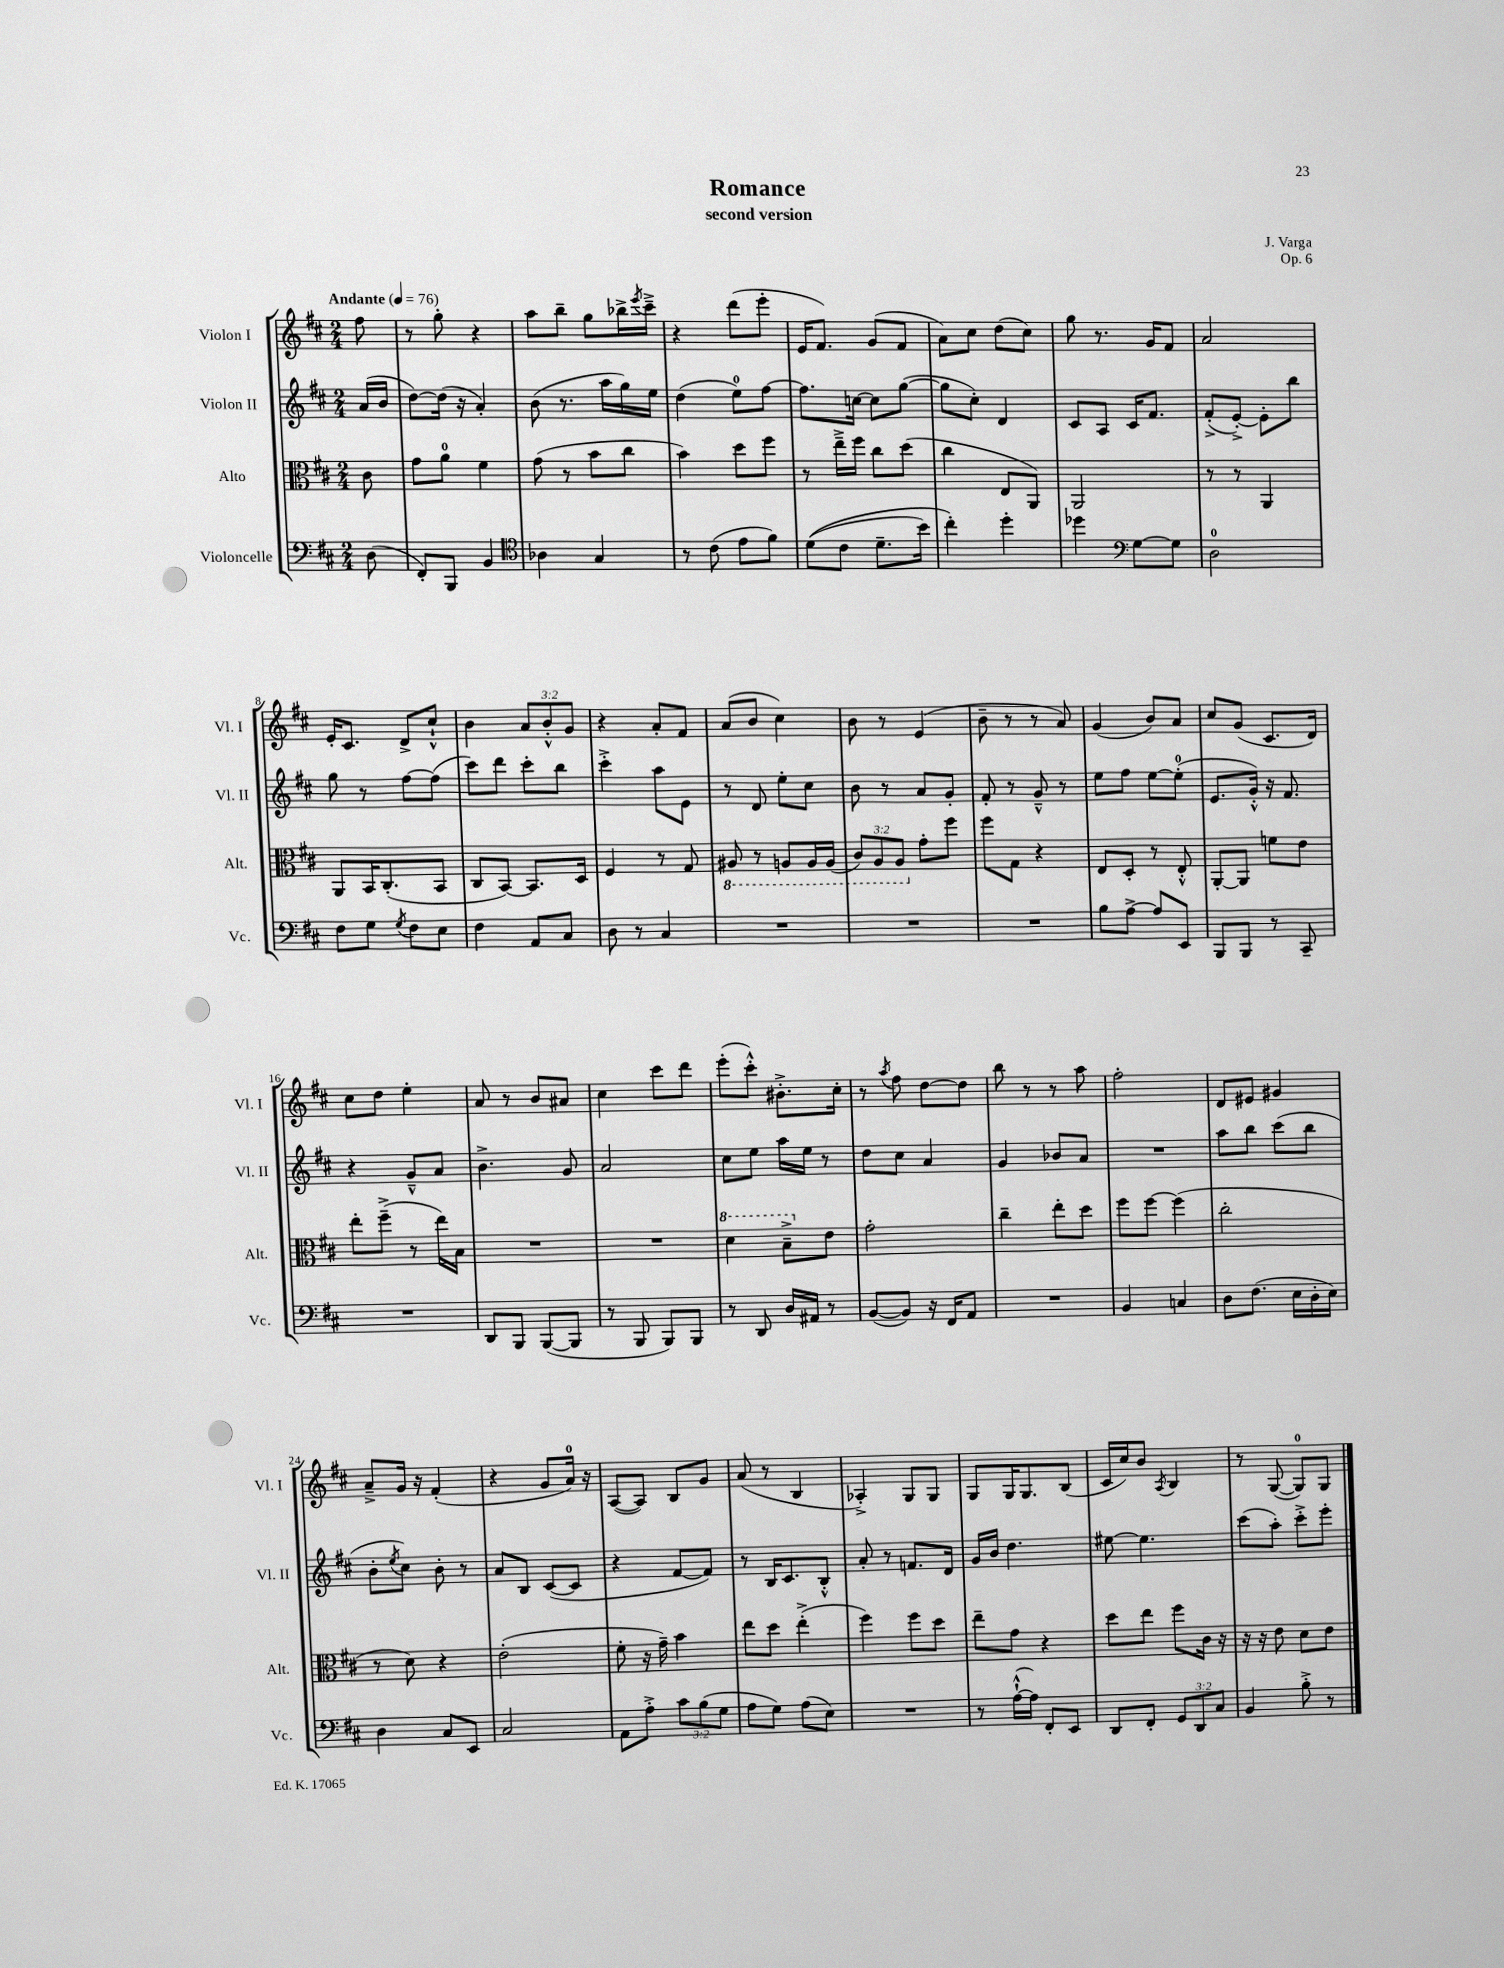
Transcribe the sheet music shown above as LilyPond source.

\header { title = "Romance" composer = "J. Varga" subtitle = "second version" opus = "Op. 6" }
<<
\new StaffGroup <<
\new Staff = "s0" \with { instrumentName = "Violon I" shortInstrumentName = "Vl. I" } {
    \clef treble \key d \major \numericTimeSignature \time 2/4 \override Staff.TupletNumber.text = #tuplet-number::calc-fraction-text \partial 8 \tempo "Andante" 4 = 76
    fis''8 |
    r8 g''8-. r4 |
    a''8 b''8-- g''8 bes''16-> \acciaccatura { e'''8 } cis'''16---> |
    r4 d'''8( e'''8-. |
    e'16 fis'8.) g'8( fis'8 |
    a'8) cis''8 d''8( cis''8) |
    g''8 r8. g'16 fis'8 |
    a'2 |
    e'16-. cis'8. d'8-> cis''8-!-^ |
    b'4 \tuplet 3/2 { a'8 b'8-.-^ g'8 } |
    r4 a'8-. fis'8 |
    a'8( b'8 cis''4) |
    b'8 r8 e'4( |
    b'8-- r8 r8 a'8) |
    g'4( b'8) a'8 |
    cis''8 g'8( cis'8. d'16) |
    cis''8 d''8 e''4-. |
    a'8 r8 b'8 ais'8 |
    cis''4 cis'''8 d'''8 |
    e'''8-.( cis'''8-.-^) bis'8.-.-> cis''16-. |
    r8 \acciaccatura { a''8 } fis''8 d''8~ d''8 |
    b''8 r8 r8 a''8 |
    fis''2-. |
    d'8 eis'8 gis'4 |
    a'8---> g'16 r16 fis'4-.( |
    r4 g'8 a'16-0) r16 |
    a8~( a8) b8 g'8 |
    a'8( r8 b4 |
    aes4-.->) g8 g8 |
    g8 g16 g8. b8( |
    cis'16 cis''16) b'8 \acciaccatura { a8 } b4 |
    r8 g8~( g8-0) g8 \bar "|." |
}
\new Staff = "s1" \with { instrumentName = "Violon II" shortInstrumentName = "Vl. II" } {
    \clef treble \key d \major \numericTimeSignature \time 2/4 \partial 8
    a'16( b'16 |
    d''8~) d''16( r16 a'4-.) |
    b'8( r8. a''16 g''16) e''16 |
    d''4( e''8-0) fis''8~ |
    fis''8. c''16~ c''8 g''8~( |
    g''8 cis''8-.) d'4 |
    cis'8 a8 cis'16 fis'8. |
    fis'8-.->( e'8~-.->) e'8-. b''8 |
    g''8 r8 fis''8~ fis''8( |
    cis'''8) d'''8 cis'''8-. b''8 |
    cis'''4-.-> a''8 e'8 |
    r8 d'8 e''8-. cis''8 |
    b'8 r8 a'8 g'8-. |
    fis'8-. r8 g'8---^ r8 |
    e''8 fis''8 e''8~ e''8-0-.( |
    e'8. g'16-.-^) r16 fis'8. |
    r4 g'8---^ a'8 |
    b'4.-> g'8 |
    a'2 |
    cis''8 e''8 a''16 e''16 r8 |
    d''8 cis''8 a'4 |
    g'4 bes'8 a'8 |
    R2 |
    a''8 b''8 cis'''8( b''8 |
    b'8-. \acciaccatura { e''8 } cis''8) b'8-. r8 |
    a'8 b8 cis'8~( cis'8 |
    r4 fis'8~ fis'8) |
    r8 b16 cis'8. b8-.-^ |
    a'8-. r8 f'8. d'16 |
    g'16 b'16 d''4. |
    eis''8~ eis''4. |
    cis'''8( a''8-.) cis'''8-.-> e'''8-. \bar "|." |
}
\new Staff = "s2" \with { instrumentName = "Alto" shortInstrumentName = "Alt." } {
    \clef alto \key d \major \numericTimeSignature \time 2/4 \override Staff.TupletNumber.text = #tuplet-number::calc-fraction-text \partial 8
    cis'8 |
    g'8 a'8-0 fis'4 |
    g'8( r8 b'8 cis''8 |
    b'4) d''8 fis''8 |
    r8 e''16---> fis''16 cis''8 d''8( |
    cis''4 e8 a,8) |
    a,2 |
    r8 r8 a,4 |
    a,8 b,16 cis8.-.( b,8 |
    cis8 b,8~) b,8. d16 |
    fis4 r8 g8 |
    \ottava #-1 ais,8 r8 a,8 a,16 a,16( |
    \tuplet 3/2 { cis8) a,8 a,8 \ottava #0 } g'8-. fis''8 |
    fis''8 g8 r4 |
    e8 d8-. r8 e8-.-^ |
    a,8~-. a,8 f'8 e'8 |
    e''8-. fis''8--->( r8 e''16) b16 |
    R2 |
    R2 |
    \ottava #1 d''4 b'8---> \ottava #0 e'8 |
    g'2-. |
    cis''4-- e''8-. d''8 |
    fis''8 fis''8~ fis''4( |
    cis''2-. |
    r8 d'8) r4 |
    e'2-.( |
    fis'8-. r16 g'16--) b'4 |
    e''8 d''8 e''4-.->( |
    fis''4) fis''8 d''8 |
    e''8-- g'8 r4 |
    d''8 e''8 fis''8 cis'16 r16 |
    r16 r16 e'8 d'8 e'8 \bar "|." |
}
\new Staff = "s3" \with { instrumentName = "Violoncelle" shortInstrumentName = "Vc." } {
    \clef bass \key d \major \numericTimeSignature \time 2/4 \override Staff.TupletNumber.text = #tuplet-number::calc-fraction-text \partial 8
    d8( |
    fis,8-.) b,,8 b,4 |
    \clef tenor aes4 g4 |
    r8 cis'8( e'8 fis'8) |
    d'8(\( cis'8 d'8.-- b'16) |
    cis''4-.\) d''4-. |
    des''4 \clef bass g8~ g8 |
    d2-0 |
    fis8 g8 \acciaccatura { g8 } fis8 e8 |
    fis4 a,8 cis8 |
    d8 r8 cis4 |
    R2 |
    R2 |
    R2 |
    b8 a8~-> a8 e,8 |
    b,,8 b,,8 r8 cis,8-- |
    R2 |
    d,8 b,,8 b,,8~( b,,8 |
    r8 b,,8 b,,8) b,,8 |
    r8 d,8 d16 ais,16 r8 |
    b,8~( b,8) r16 fis,16 a,8 |
    R2 |
    b,4 c4 |
    d8 fis8.( e16 d16-. e16) |
    d4 cis8 e,8 |
    cis2 |
    a,8 a8-.-> \tuplet 3/2 { cis'8 b8( g8 } |
    a8 g8) a8( e8) |
    R2 |
    r8 a16~-!-^( a16) fis,8-. e,8 |
    d,8 fis,8-. \tuplet 3/2 { g,8 d,8 cis8 } |
    b,4 b8-.-> r8 \bar "|." |
}
>>
>>
